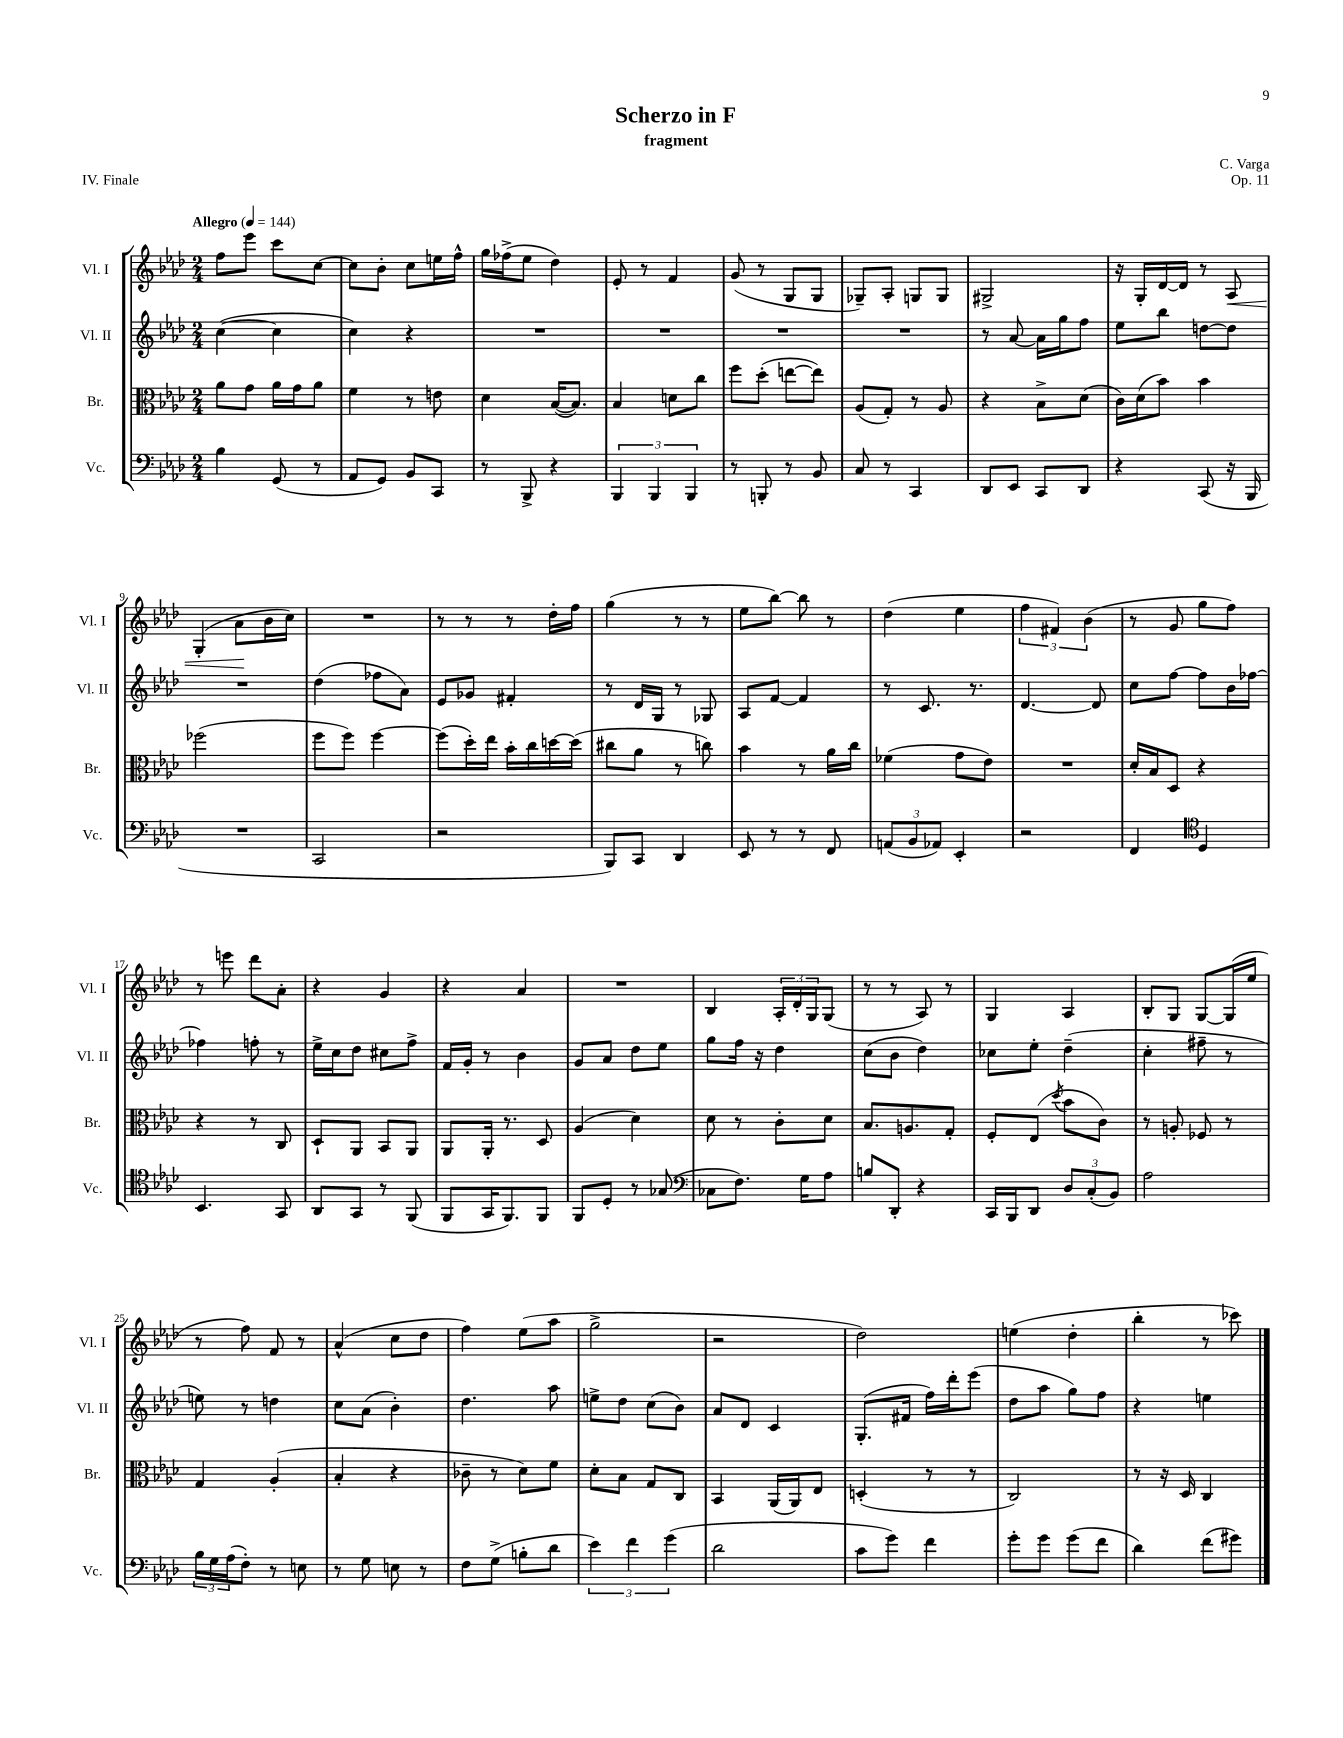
\header { title = "Scherzo in F" composer = "C. Varga" subtitle = "fragment" opus = "Op. 11" piece = "IV. Finale" }
<<
\new StaffGroup <<
\new Staff = "s0" \with { instrumentName = "Vl. I" shortInstrumentName = "Vl. I" } {
    \clef treble \key aes \major \numericTimeSignature \time 2/4 \tempo "Allegro" 4 = 144
    f''8 ees'''8 c'''8 c''8~ |
    c''8 bes'8-. c''8 e''16 f''16-^ |
    g''16 fes''16->( ees''8 des''4) |
    ees'8-. r8 f'4 |
    g'8( r8 g8 g8 |
    ges8--) aes8-. g8 g8 |
    gis2-> |
    r16 g16-. des'16~ des'16 r8 aes8\< |
    g4-.( aes'8\! bes'16 c''16) |
    R2 |
    r8 r8 r8 des''16-. f''16 |
    g''4( r8 r8 |
    ees''8 bes''8~) bes''8 r8 |
    des''4( ees''4 |
    \tuplet 3/2 { f''4 fis'4) bes'4( } |
    r8 g'8 g''8 f''8) |
    r8 e'''8 des'''8 aes'8-. |
    r4 g'4 |
    r4 aes'4 |
    R2 |
    bes4 \tuplet 3/2 { aes16-. des'16-. g16 } g8( |
    r8 r8 aes8) r8 |
    g4 aes4 |
    bes8-. g8 g8~ g16( ees''16 |
    r8 f''8) f'8 r8 |
    aes'4-^( c''8 des''8 |
    f''4) ees''8( aes''8 |
    g''2-> |
    r2 |
    des''2) |
    e''4( des''4-. |
    bes''4-. r8 ces'''8) \bar "|." |
}
\new Staff = "s1" \with { instrumentName = "Vl. II" shortInstrumentName = "Vl. II" } {
    \clef treble \key aes \major \numericTimeSignature \time 2/4
    c''4~( c''4 |
    c''4) r4 |
    R2 |
    R2 |
    R2 |
    R2 |
    r8 aes'8~ aes'16 g''16 f''8 |
    ees''8 bes''8 d''8~ d''8 |
    R2 |
    des''4( fes''8 aes'8) |
    ees'8 ges'8 fis'4-. |
    r8 des'16 g16 r8 ges8 |
    aes8 f'8~ f'4 |
    r8 c'8. r8. |
    des'4.~ des'8 |
    c''8 f''8~ f''8 bes'16 fes''16~ |
    fes''4 f''8-. r8 |
    ees''16-> c''16 des''8 cis''8 f''8-> |
    f'16 g'16-. r8 bes'4 |
    g'8 aes'8 des''8 ees''8 |
    g''8 f''16 r16 des''4 |
    c''8( bes'8 des''4) |
    ces''8 ees''8-. des''4--( |
    c''4-. fis''8-- r8 |
    e''8) r8 d''4 |
    c''8 aes'8( bes'4-.) |
    des''4. aes''8 |
    e''8-> des''8 c''8( bes'8) |
    aes'8 des'8 c'4 |
    g8.-.( fis'16 f''16) des'''16-. ees'''8( |
    des''8 aes''8 g''8) f''8 |
    r4 e''4 \bar "|." |
}
\new Staff = "s2" \with { instrumentName = "Br." shortInstrumentName = "Br." } {
    \clef alto \key aes \major \numericTimeSignature \time 2/4
    aes'8 g'8 aes'16 g'16 aes'8 |
    f'4 r8 e'8 |
    des'4 bes16~( bes8.) |
    bes4 d'8 c''8 |
    f''8 des''8-.( e''8~ e''8) |
    aes8( g8-.) r8 aes8 |
    r4 bes8-> des'8( |
    c'16) des'16( bes'8) bes'4 |
    fes''2( |
    f''8 f''8) f''4~ |
    f''8( des''16-.) ees''16 bes'16-. c''16 d''16~ d''16( |
    cis''8 aes'8 r8 c''8) |
    bes'4 r8 aes'16 c''16 |
    fes'4( g'8 ees'8) |
    R2 |
    des'16-. bes16 des8 r4 |
    r4 r8 c8 |
    des8-! aes,8 bes,8 aes,8 |
    aes,8 aes,16-. r8. des8 |
    aes4( des'4) |
    des'8 r8 c'8-. des'8 |
    bes8. a8. g8-. |
    f8-. ees8( \acciaccatura { des''8 } bes'8 c'8) |
    r8 a8-. fes8 r8 |
    g4 aes4-.( |
    bes4-. r4 |
    ces'8-- r8 des'8) f'8 |
    des'8-. bes8 g8 c8 |
    bes,4 aes,16( aes,16) ees8 |
    d4-.( r8 r8 |
    c2) |
    r8 r16 des16 c4 \bar "|." |
}
\new Staff = "s3" \with { instrumentName = "Vc." shortInstrumentName = "Vc." } {
    \clef bass \key aes \major \numericTimeSignature \time 2/4
    bes4 g,8( r8 |
    aes,8 g,8) bes,8 c,8 |
    r8 bes,,8-> r4 |
    \tuplet 3/2 { bes,,4 bes,,4 bes,,4 } |
    r8 b,,8-. r8 bes,8 |
    c8 r8 c,4 |
    des,8 ees,8 c,8 des,8 |
    r4 c,8( r16 bes,,16 |
    R2 |
    c,2 |
    r2 |
    bes,,8) c,8 des,4 |
    ees,8 r8 r8 f,8 |
    \tuplet 3/2 { a,8( bes,8 aes,8) } ees,4-. |
    r2 |
    f,4 \clef tenor des4 |
    bes,4. g,8 |
    aes,8 g,8 r8 f,8( |
    f,8 g,16 f,8.) f,8 |
    f,8 des8-. r8 ges8( |
    \clef bass ces8 f8.) g16 aes8 |
    b8 des,8-. r4 |
    c,16 bes,,16 des,8 \tuplet 3/2 { des8 c8-.( bes,8) } |
    aes2 |
    \tuplet 3/2 { bes16 g16 aes16( } f8-.) r8 e8 |
    r8 g8 e8 r8 |
    f8 g8->( b8-. des'8 |
    \tuplet 3/2 { ees'4) f'4 g'4( } |
    des'2 |
    c'8 g'8) f'4 |
    g'8-. g'8 g'8( f'8 |
    des'4) f'8( gis'8) \bar "|." |
}
>>
>>
